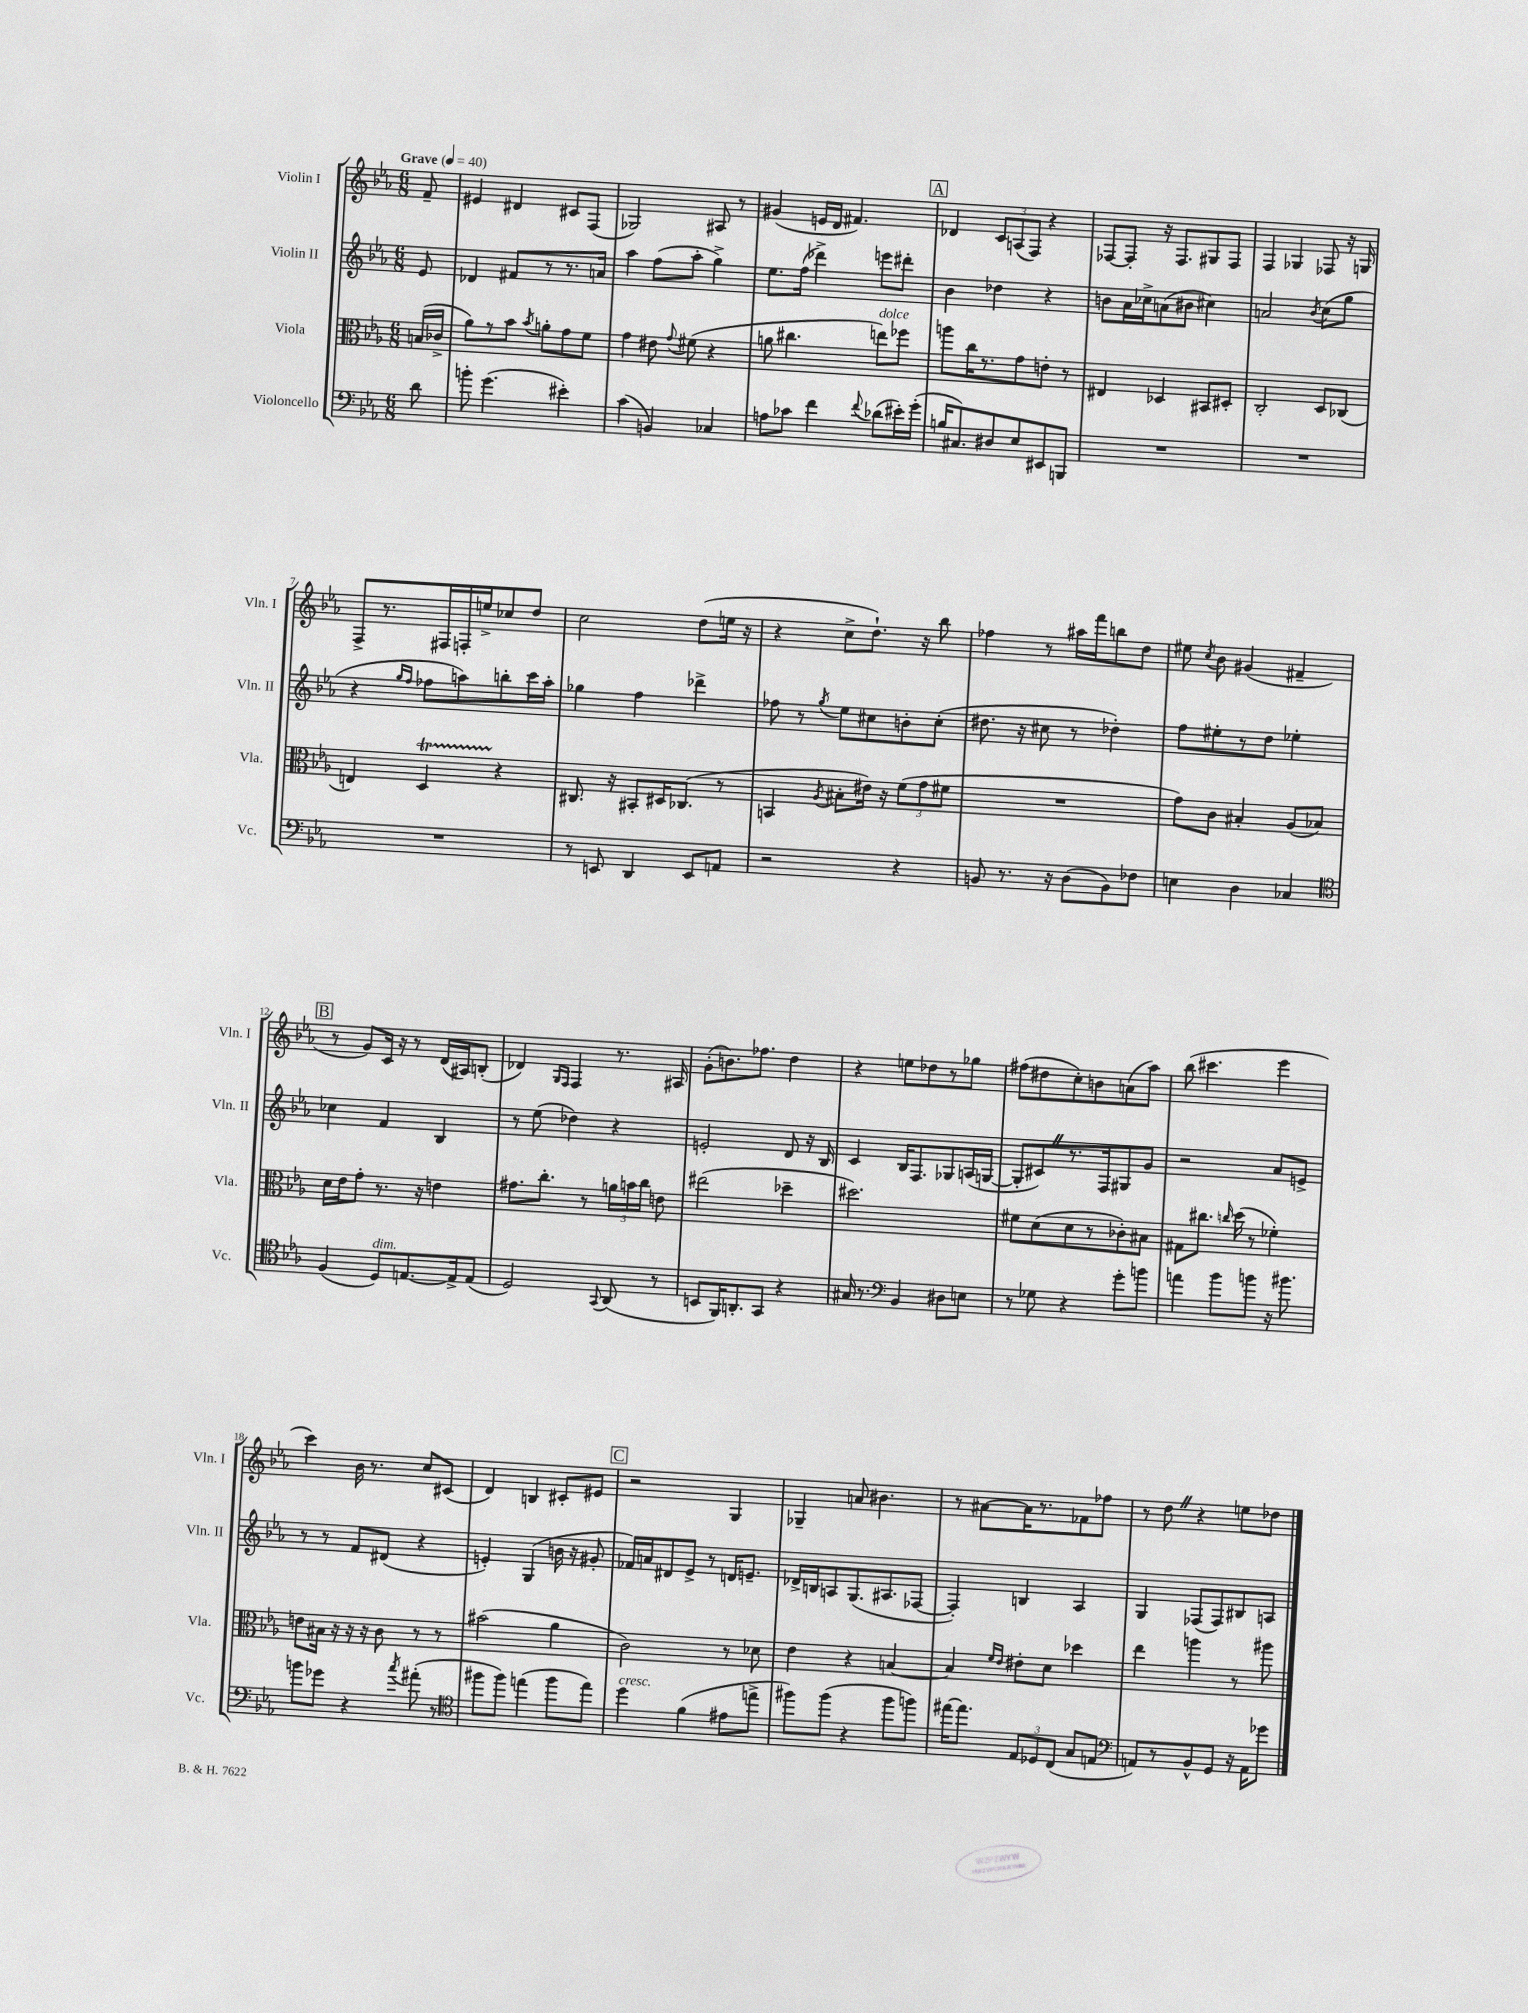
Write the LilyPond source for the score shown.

<<
\new StaffGroup <<
\new Staff = "s0" \with { instrumentName = "Violin I" shortInstrumentName = "Vln. I" } {
    \clef treble \key ees \major \numericTimeSignature \time 6/8 \partial 8 \tempo "Grave" 4 = 40
    \autoBeamOff f'8-- |
    eis'4 dis'4 cis'8[ f8]( |
    ges2) ais8 r8 |
    gis'4( e'16[ d'16] fis'4.) |
    \mark \markup { \box "A" } des'4 \tuplet 3/2 { c'8[ a8( f8]) } r4 |
    fes8[~ fes8]-. r16 fes8.[ gis8 fes8] |
    f4 ges4 fes8 r16 g16 |
    f8[-> r8. fis16 f16-. e''16-> ces''8 d''8] |
    c''2 d''8[( e''16] r16 |
    r4 c''8[-> d''8.]-!) r16 bes''8 |
    fes''4 r8 ais''16[ f'''16 b''8 d''8] |
    eis''8 \acciaccatura { c''8 } bes'8 gis'4( fis'4-- |
    \mark \markup { \box "B" } r8 g'8[) c'16] r16 r8 d'16[( ais16) b8]-.( |
    des'4) \grace { g16[ f16] } f4 r8. ais16 |
    g'8[-.( b'8.) fes''8.] d''4 |
    r4 e''8[ des''8 r8 ges''8] |
    fis''8[( dis''8 c''8-.) b'8 a'8( aes''8]) |
    bes''8( cis'''4. ees'''4 |
    c'''4) bes'16 r8. c''8[ cis'8]( |
    d'4) b4 cis'8[-. eis'8] |
    \mark \markup { \box "C" } r2 g4 |
    ges4-- a'8 bis'4. |
    r8 ais'8[~ ais'16 r8. fes'8 fes''8] |
    r8 d''8 \once \override BreathingSign.text = \markup { \musicglyph "scripts.caesura.straight" } \breathe r4 e''8[ des''8] \bar "|." |
}
\new Staff = "s1" \with { instrumentName = "Violin II" shortInstrumentName = "Vln. II" } {
    \clef treble \key ees \major \numericTimeSignature \time 6/8 \partial 8
    \autoBeamOff ees'8 |
    des'4 fis'8[ r8 r8. a'16] |
    aes''4 f''8[( aes''8]-. g''4->) |
    ees''8.[ f''16]( des'''4->) e'''8[ dis'''8]-. |
    \mark \markup { \box "A" } bes'4 des''4 r4 |
    b'8[ aes'16 ces''16-> a'8( bis'8] cis''4) |
    a'2 \acciaccatura { bes'8 } c''8[( g''8] |
    r4 \grace { g''16[ f''16] } fes''8[ a''8) b''8-. c'''16 a''16]-. |
    ges''4 f''4 des'''4-> |
    fes''8 r8 \acciaccatura { g''8 } ees''8[ cis''8 b'8-. cis''8]-.( |
    dis''8. r16 cis''8 r8 des''4-.) |
    f''8[ eis''8-. r8 d''8] ees''4-. |
    \mark \markup { \box "B" } ces''4 f'4 bes4 |
    r8 ees''8( des''4) r4 |
    e'2-. d'8 r16 bes16 |
    c'4 bes16[ f8. ges8 a16( g16]~ |
    g8[-. cis'8) \once \override BreathingSign.text = \markup { \musicglyph "scripts.caesura.straight" } \breathe r8. f16 gis8 g'8] |
    r2 aes'8[ e'8]-> |
    r8 r8 f'8[ dis'8]( r4 |
    e'4-.) g4( b'16 r16 gis'8-. |
    \mark \markup { \box "C" } fes'16[) a'16 dis'8 ees'8]-> r8 d'16[ e'8.]-- |
    des'16[-> b16 a8 g8.( ais8. fes8]~ |
    fes4-.) b4 aes4 |
    g4 fes8[( fes8) bis8 a8] \bar "|." |
}
\new Staff = "s2" \with { instrumentName = "Viola" shortInstrumentName = "Vla." } {
    \clef alto \key ees \major \numericTimeSignature \time 6/8 \partial 8
    \autoBeamOff b16[( ces'16]-> |
    aes'8[) r8 bes'8] \acciaccatura { bes'8 } a'8[-. g'8 f'8] |
    g'4 eis'8 \appoggiatura { g'8 } fis'8( r4 |
    a'8 cis''4. e''8[^\markup { \italic "dolce" }) fes''8] |
    \mark \markup { \box "A" } a''8[ c''16 r8. g'8 e'8]-. r8 |
    eis4 des4 bis,8[ dis8]-. |
    c2-. d8[ ces8]( |
    e4) d4\startTrillSpan r4\stopTrillSpan |
    cis8. r16 bis,8[-. dis16 ces8.]( r8 |
    b,4 \acciaccatura { aes8 } bis8[-. eis'16]) r16 \tuplet 3/2 { f'8[( g'8 fis'8] } |
    R2. |
    g'8[) c'8] bis4-. aes8[( bes8]) |
    \mark \markup { \box "B" } d'16[ ees'16 g'8]-. r8. r16 e'4 |
    gis'8.[ c''8.]-. r8 \tuplet 3/2 { a'16[ b'16 c''16] } e'8 |
    eis''2( des''4-- |
    dis''2.) |
    fis'8[ d'8( d'8 r8 ces'8-.) bis8] |
    gis8[ cis''8.] \grace { c''16 } d''16( r8 fes'4-.) |
    e'8[ bis16] r16 r16 r16 c'8 r8 r8 |
    bis'2( aes'4 |
    \mark \markup { \box "C" } c'2) r8 des'8 |
    ees'4 r4 b4~ |
    b4 \grace { f'16[ ees'16] } eis'8[-. d'8] des''4 |
    ees''4 a''4 r8 ais''8 \bar "|." |
}
\new Staff = "s3" \with { instrumentName = "Violoncello" shortInstrumentName = "Vc." } {
    \clef bass \key ees \major \numericTimeSignature \time 6/8 \partial 8
    \autoBeamOff d'8 |
    b'8-. g'4.( eis'4-.) |
    c'4( b,4) ces4 |
    a8[ ces'8] f'4 \appoggiatura { f'8 } des'8[( eis'16-.) g'16]-.( |
    \mark \markup { \box "A" } b16[ cis8.) dis8 ees8 eis,8 b,,8] |
    R2. |
    R2. |
    R2. |
    r8 e,8 d,4 e,8[ a,8] |
    r2 r4 |
    b,8 r8. r16 d8[( b,8) fes8] |
    e4 d4 ces4 |
    \mark \markup { \box "B" } \clef tenor f4( d8[^\markup { \italic "dim." }) e8.~ e16-> e8]( |
    d2) \appoggiatura { g,8 } aes,8( r8 |
    b,8[ f,16) a,8.-. g,8] r4 |
    gis16 r8. \clef bass bes,4 dis8[ e8] |
    r8 ges8 r4 g'8[-. b'8] |
    a'4 bes'8[ b'8] r16 bis'8. |
    b'8[ ges'8] r4 \acciaccatura { c''8 } ais'8-.( r8 |
    \clef tenor fis''8[ fis''8]) e''4( fis''8[ e''8]) |
    \mark \markup { \box "C" } d''4^\markup { \italic "cresc." } f'4( eis'8[ e''8]-> |
    fis''8[) fis''8]( r4 fis''8[ f''8]) |
    eis''16[~ eis''8.] \tuplet 3/2 { ees8[ des8 c8]( } g8[ e8] |
    \clef bass a,8[) r8 bes,8-^ g,8] r16 a,16[ ges'8] \bar "|." |
}
>>
>>
